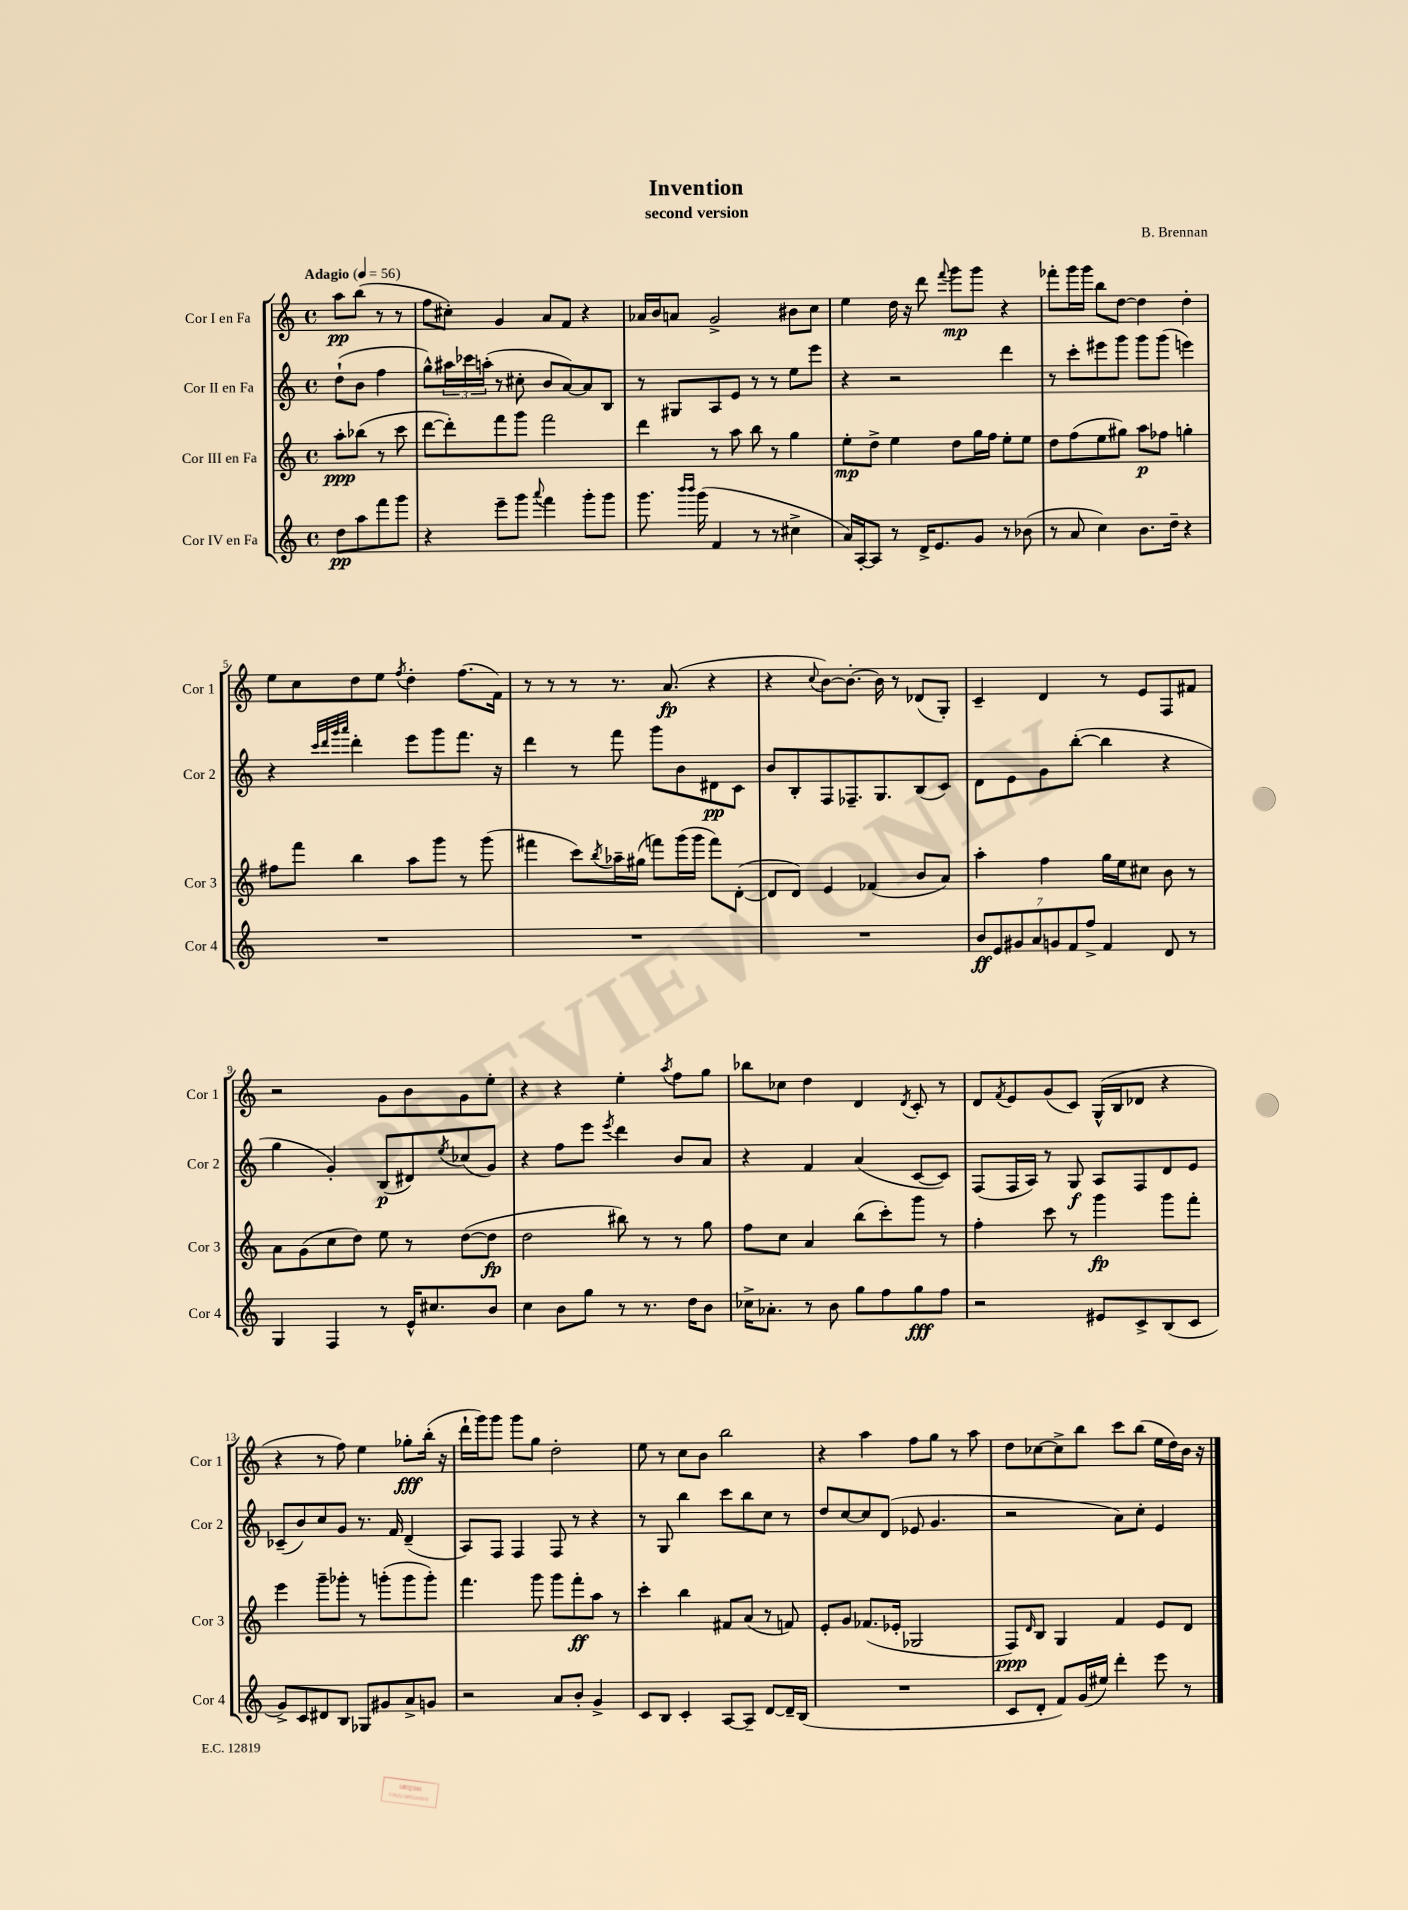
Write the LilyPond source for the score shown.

\header { title = "Invention" composer = "B. Brennan" subtitle = "second version" }
<<
\new StaffGroup <<
\new Staff = "s0" \with { instrumentName = "Cor I en Fa" shortInstrumentName = "Cor 1" } {
    \clef treble \key c \major \defaultTimeSignature \time 4/4 \partial 2 \tempo "Adagio" 4 = 56
    a''8\pp b''8( r8 r8 |
    f''8 cis''8-.) g'4 a'8 f'8 r4 |
    aes'16 b'16 a'8 g'2-> bis'8 c''8 |
    e''4 d''16 r16 d'''8 \appoggiatura { f'''8 } g'''8\mp g'''8 r4 |
    fes'''8-. g'''16 g'''16 b''8 d''8~ d''4 d''4-. |
    e''8 c''8 d''8 e''8 \acciaccatura { f''8 } d''4-. f''8.( f'16) |
    r8 r8 r8 r8. a'8.\fp( r4 |
    r4 \appoggiatura { c''8 } b'8~) b'8.~-. b'16 r8 des'8( g8-.) |
    c'4-- d'4 r8 e'8 f8 fis'8 |
    r2 g'8 b'8 g'8 e''8-. |
    r4 r4 e''4-. \acciaccatura { a''8 } f''8 g''8 |
    bes''8 ces''8 d''4 d'4 \acciaccatura { d'8 } c'8-. r8 |
    d'8 \acciaccatura { f'8 } e'8 g'8( c'8) g16-^( b16 des'8 r4 |
    r4 r8 f''8) e''4 ges''8-.\fff b''16-.( r16 |
    d'''16-! g'''16) g'''8 g'''8 g''8 d''2-. |
    e''8 r8 c''8 b'8 b''2 |
    r4 a''4 f''8 g''8 r8 a''8 |
    d''8 ces''8~ ces''8-> b''8 c'''8 b''8( e''16 d''16) b'16 r16 \bar "|." |
}
\new Staff = "s1" \with { instrumentName = "Cor II en Fa" shortInstrumentName = "Cor 2" } {
    \clef treble \key c \major \defaultTimeSignature \time 4/4 \partial 2
    d''8-!( b'8 f''4 |
    g''8-^) \tuplet 3/2 { ais''16 ces'''16 a''16-.( } r8 cis''8-. b'8 a'8~) a'8 b8 |
    r8 gis8 a8 e'8 r8 r8 e''8 e'''8 |
    r4 r2 d'''4 |
    r8 c'''8-. eis'''8 g'''8 g'''8 g'''8( e'''4) |
    r4 \grace { c'''32 d'''32 g'''32 a'''32 } d'''4-. e'''8 g'''8 f'''8. r16 |
    d'''4 r8 f'''8 g'''8 b'8 dis'8\pp c'8 |
    b'8 b8-. f8 fes8.-- g8. b8( c'8) |
    d'8 e'8 g'8 b''8~-.( b''4 r4 |
    g''4 g'4-.) b8\p( dis'8) \acciaccatura { e''8 } ces''8( g'8) |
    r4 f''8 e'''8 \acciaccatura { e'''8 } d'''4 b'8 a'8 |
    r4 f'4 a'4( c'8~ c'8) |
    f8( f16 a16) r8 g8\f a8 f8 d'8 e'8 |
    ces'8--( b'8) c''8 g'8 r8. f'16 d'4--( |
    a8) f8 f4 f8 r8 r4 |
    r8 g8 b''4 c'''8 b''8 c''8 r8 |
    d''8 c''8~ c''8 d'8( ees'8 g'4. |
    r2 a'8) c''8-. e'4 \bar "|." |
}
\new Staff = "s2" \with { instrumentName = "Cor III en Fa" shortInstrumentName = "Cor 3" } {
    \clef treble \key c \major \defaultTimeSignature \time 4/4 \partial 2
    a''8-.\ppp bes''8( r8 c'''8 |
    d'''8~ d'''8-.) f'''8 g'''8 f'''2 |
    d'''4 r8 a''8 b''8 r8 g''4 |
    e''8-.\mp d''8-> e''4 d''8 g''16 f''16 e''8-. e''8 |
    d''8 f''8( e''8 gis''8) a''8\p fes''8 g''4-. |
    fis''8 f'''8 b''4 a''8 g'''8 r8 g'''8( |
    fis'''4 c'''8) \acciaccatura { b''8 } aes''16-- gis''16( f'''8) g'''16( g'''16 f'''8) d'8~-.( |
    d'8 d'8) e'4 fes'4( b'8 a'8) |
    a''4-. f''4 g''16 e''16 cis''8 b'8 r8 |
    a'8 g'8( c''8 d''8) e''8 r8 d''8~( d''8\fp |
    d''2 bis''8) r8 r8 g''8 |
    f''8 c''8 a'4 b''8( c'''8-.) g'''8 r8 |
    f''4-. c'''8 r8 g'''4\fp g'''8 f'''8-. |
    e'''4 g'''8-- ges'''8-. r8 g'''8-.( g'''8 g'''8-.) |
    f'''4. g'''8 g'''8 f'''8-.\ff a''8 r8 |
    c'''4-. b''4 fis'8 a'8( r8 f'8) |
    e'8-. g'8 fes'8.( ees'16-. ges2 |
    f8\ppp) \grace { d'16 } b8 g4 f'4 e'8 d'8 \bar "|." |
}
\new Staff = "s3" \with { instrumentName = "Cor IV en Fa" shortInstrumentName = "Cor 4" } {
    \clef treble \key c \major \defaultTimeSignature \time 4/4 \partial 2
    d''8\pp a''8 f'''8 g'''8 |
    r4 e'''8-- g'''8 \appoggiatura { a'''8 } f'''4 g'''8-. g'''8 |
    g'''8. \grace { b'''16 b'''16 } g'''16( f'4 r8 r8 cis''4-> |
    a'16) a16~-. a8 r8 d'16-> e'8. g'8 r8 bes'8( |
    r8 a'8 c''4) b'8. d''16-- r4 |
    R1 |
    R1 |
    R1 |
    \tuplet 7/4 { b'8\ff e'8 gis'8 a'8 g'8 f'8 f''8-> } f'4 d'8 r8 |
    g4 f4 r8 e'16-^ cis''8. b'8 |
    c''4 b'8 g''8 r8 r8. d''16 b'8 |
    ces''16-> aes'8.-. r8 b'8 g''8 f''8 g''8\fff f''8 |
    r2 eis'8 c'8-> b8( c'8 |
    g'8->) c'8 dis'8 b8 ges8 gis'8 a'8-> g'8 |
    r2 a'8 b'8-. g'4-> |
    c'8 b8 c'4-. a8~ a8-- d'8~ d'16-- b16( |
    R1 |
    c'8 d'8-. f'8) g'16( eis''16) d'''4-. e'''8 r8 \bar "|." |
}
>>
>>
